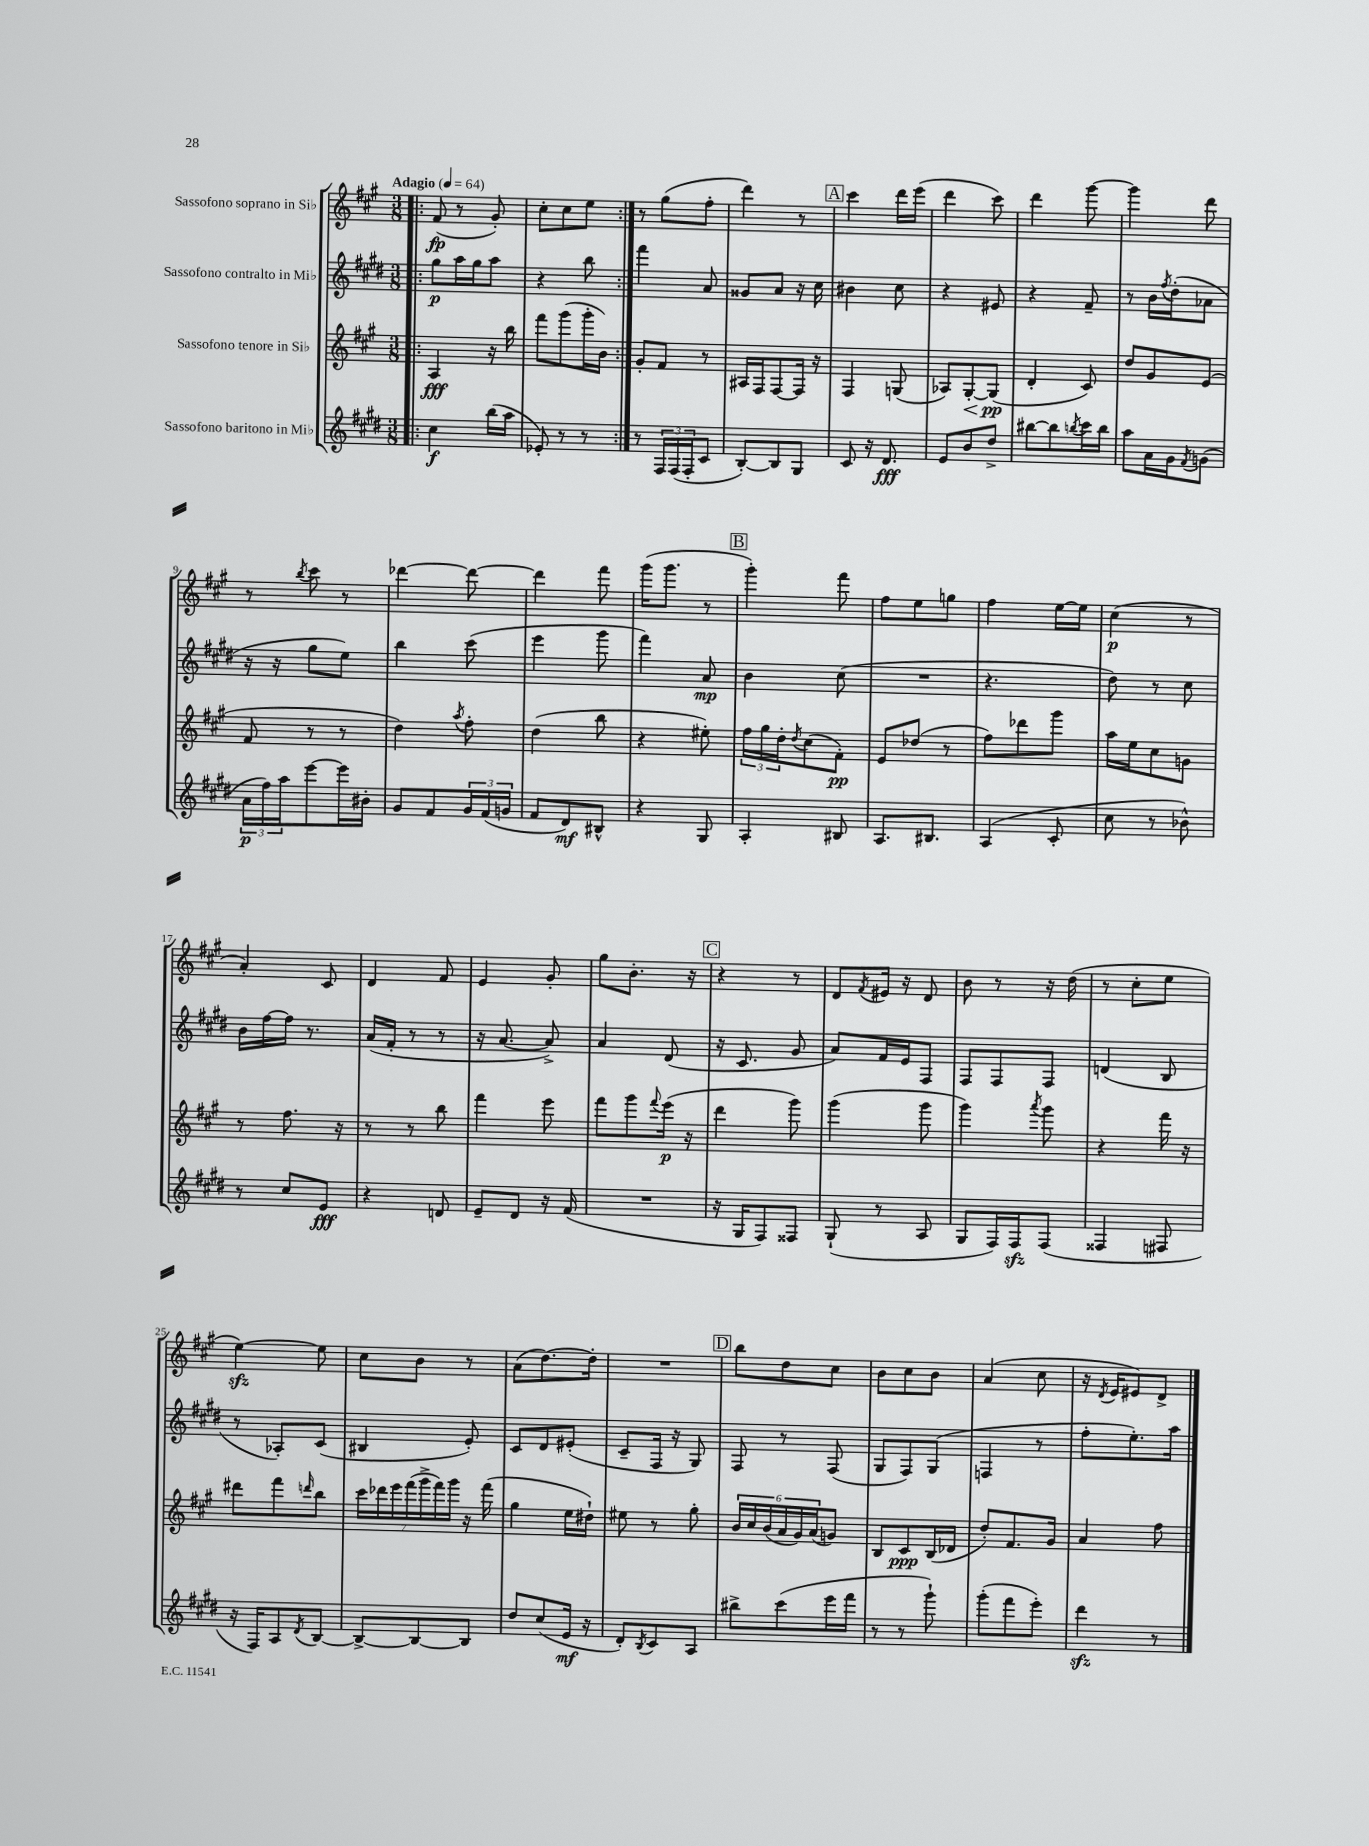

**kern	**dynam	**kern	**dynam	**kern	**dynam	**kern	**dynam
*part4	*part4	*part3	*part3	*part2	*part2	*part1	*part1
*staff4	*staff4	*staff3	*staff3	*staff2	*staff2	*staff1	*staff1
*I"Sassofono baritono in Mi♭	*	*I"Sassofono tenore in Si♭	*	*I"Sassofono contralto in Mi♭	*	*I"Sassofono soprano in Si♭	*
*clefG2	*	*clefG2	*	*clefG2	*	*clefG2	*
*k[f#c#g#d#]	*	*k[f#c#g#]	*	*k[f#c#g#d#]	*	*k[f#c#g#]	*
*M3/8	*	*M3/8	*	*M3/8	*	*M3/8	*
*MM64	*	*MM64	*	*MM64	*	*MM64	*
=1!|:	=1!|:	=1!|:	=1!|:	=1!|:	=1!|:	=1!|:	=1!|:
!	!	!	!	!	!	!LO:TX:a:B:t=Adagio	!
4cc#\	f	4A/	fff	8gg#\L	p	(8f#/	fp
.	.	.	.	16aa\L	.	8r	.
.	.	.	.	16gg#\J	.	.	.
(16bb\LL	.	16r	.	8aa\J	.	8g#'/)	.
16aa\JJ	.	16bb\	.	.	.	.	.
=2	=2	=2	=2	=2	=2	=2	=2
8e-X'/)	.	8fff#\L	.	4r	.	8cc#'\L	.
8r	.	(8ggg#\	.	.	.	8cc#\	.
8r	.	16ggg#'\L	.	8bb\	.	8ee\J	.
.	.	16b\JJ)	.	.	.	.	.
=3:|!	=3:|!	=3:|!	=3:|!	=3:|!	=3:|!	=3:|!	=3:|!
8r	.	8g#'/L	.	4fff#\	.	8r	.
24F#/LL	.	8f#/J	.	.	.	(8gg#\L	.
(24F#/	.	.	.	.	.	.	.
24F#'/J	.	.	.	.	.	.	.
8c#/J	.	8r	.	8a/	.	8ff#'\J	.
=4	=4	=4	=4	=4	=4	=4	=4
[8B'/L)	.	16A#X/LL	.	8g##X/L	.	4ddd\)	.
.	.	16F#/J	.	.	.	.	.
8B/]	.	[8F#/	.	8a/J	.	.	.
8G#/J	.	16F#/Jk]	.	16r	.	8r	.
.	.	16r	.	16cc#\	.	.	.
!!LO:REH:place=s1:t=A
=5	=5	=5	=5	=5	=5	=5	=5
8c#/	.	4F#/	.	4b#X\	.	4ccc#\	.
16r	.	.	.	.	.	.	.
8.d#/	fff	.	.	.	.	.	.
.	.	(8Gn/	.	8cc#\	.	16ddd\LL	.
.	.	.	.	.	.	(16eee\JJ	.
=6	=6	=6	=6	=6	=6	=6	=6
8e/L	.	8A-X/L)	.	4r	.	4ddd\	.
!	!	!	!LO:HP:b	!	!	!	!
8b/	.	[8G#'/	<	.	.	.	.
8dd#^/J	.	(8G#/J]	pp	8e#X/	.	8ccc#\)	.
.	.	.	[	.	.	.	.
=7	=7	=7	=7	=7	=7	=7	=7
[8bb#X\L	.	4d'/	.	4r	.	4ddd\	.
8bb#\]	.	.	.	.	.	.	.
8qbbn/	.	.	.	.	.	.	.
16ccc#\L	.	8c#/)	.	8f#~/	.	[8ggg#\	.
16bb\JJ	.	.	.	.	.	.	.
=8	=8	=8	=8	=8	=8	=8	=8
8aa\L	.	8dd/L	.	8r	.	4ggg#\]	.
16a\L	.	8g#/	.	16b\LL	.	.	.
.	.	.	.	8qff#/	.	.	.
16g#\J	.	.	.	(16dd#'\J	.	.	.
8qf#/	.	.	.	.	.	.	.
(8gn\J	.	(8e/J	.	8a-X\J	.	8ddd\	.
!!LO:LB:g=z
=9	=9	=9	=9	=9	=9	=9	=9
24a\LL	p	8f#/	.	16r	.	8r	.
24ff#\)	.	.	.	.	.	.	.
.	.	.	.	16r	.	.	.
24aa\J	.	.	.	.	.	.	.
.	.	.	.	.	.	8qbb/	.
[8eee\	.	8r	.	8gg#\L	.	8ccc#\	.
16eee\L]	.	8r	.	8ee\J)	.	8r	.
16b#X'\JJ	.	.	.	.	.	.	.
=10	=10	=10	=10	=10	=10	=10	=10
8g#/L	.	4dd\)	.	4bb\	.	[4ddd-X\	.
8f#/	.	.	.	.	.	.	.
.	.	8qaa/	.	.	.	.	.
24g#/L	.	8ff#'\	.	(8ccc#\	.	8ddd-\_	.
(24f#/	.	.	.	.	.	.	.
24gn/JJ	.	.	.	.	.	.	.
=11	=11	=11	=11	=11	=11	=11	=11
8f#/L	.	(4dd\	.	4eee\	.	4ddd-\]	.
8d#/)	mf	.	.	.	.	.	.
8B#X^^/J	.	8bb\	.	8ggg#\	.	8fff#\	.
=12	=12	=12	=12	=12	=12	=12	=12
4r	.	4r	.	4fff#\)	.	(16ggg#\KL	.
.	.	.	.	.	.	8.ggg#\J	.
8G#/	.	8ee#X'\)	.	8a/	mp	8r	.
!!LO:REH:place=s1:t=B
=13	=13	=13	=13	=13	=13	=13	=13
4A'/	.	24ff#\LL	.	4b\	.	4ggg#'\)	.
.	.	24gg#\	.	.	.	.	.
.	.	24dd'\J	.	.	.	.	.
.	.	8qdd/	.	.	.	.	.
.	.	(8cc#\	.	.	.	.	.
8B#X/	.	8f#'\J)	pp	(8cc#\	.	8fff#\	.
=14	=14	=14	=14	=14	=14	=14	=14
8.A/L	.	8e/L	.	4.r	.	8ff#\L	.
.	.	(8dd-X/J	.	.	.	8ee\	.
8.B#X/J	.	.	.	.	.	.	.
.	.	8r	.	.	.	8ggn\J	.
=15	=15	=15	=15	=15	=15	=15	=15
(4A/	.	8ff#\L)	.	4.r	.	4ff#\	.
.	.	8ddd-X\	.	.	.	.	.
8c#'/	.	8ggg#\J	.	.	.	[16ee\LL	.
.	.	.	.	.	.	16ee\JJ]	.
=16	=16	=16	=16	=16	=16	=16	=16
8cc#\	.	16aa\LL	.	8dd#\)	.	(4cc#\	p
.	.	16ee\J	.	.	.	.	.
8r	.	8cc#\	.	8r	.	.	.
8b-X^^\)	.	8gn\J	.	8cc#\	.	8r	.
!!LO:LB:g=z
=17	=17	=17	=17	=17	=17	=17	=17
8r	.	8r	.	16b\LL	.	4a'/)	.
.	.	.	.	[16ff#\	.	.	.
8cc#/L	.	8.ff#\	.	16ff#\JJ]	.	.	.
.	.	.	.	8.r	.	.	.
8e/J	fff	.	.	.	.	8c#/	.
.	.	16r	.	.	.	.	.
=18	=18	=18	=18	=18	=18	=18	=18
4r	.	8r	.	(16a/LL	.	4d/	.
.	.	.	.	16f#'/JJ	.	.	.
.	.	8r	.	8r	.	.	.
8dn/	.	8bb\	.	8r	.	8f#/	.
=19	=19	=19	=19	=19	=19	=19	=19
8e~/L	.	4fff#\	.	16r	.	4e/	.
.	.	.	.	[8.a/	.	.	.
8d#/J	.	.	.	.	.	.	.
16r	.	8eee\	.	8a^/])	.	8g#'/	.
(16f#/	.	.	.	.	.	.	.
=20	=20	=20	=20	=20	=20	=20	=20
4.r	.	8fff#\L	.	4a/	.	8gg#\L	.
.	.	8ggg#\	.	.	.	8.b'\J	.
.	.	8qqfff#/	.	.	.	.	.
.	.	(16eee\Jk	p	(8d#/	.	.	.
.	.	16r	.	.	.	16r	.
!!LO:REH:place=s1:t=C
=21	=21	=21	=21	=21	=21	=21	=21
16r	.	4ddd\	.	16r	.	4r	.
16G#/KL	.	.	.	8.c#/	.	.	.
8F#/)	.	.	.	.	.	.	.
8F##X/J	.	8ggg#\)	.	8g#/	.	8r	.
=22	=22	=22	=22	=22	=22	=22	=22
(8G#`/	.	(4ggg#\	.	8a/L)	.	8d/L	.
.	.	.	.	.	.	8qf#/	.
8r	.	.	.	16f#/L	.	16e#X/Jk	.
.	.	.	.	16e/J	.	16r	.
8A/	.	8ggg#\	.	8F#/J	.	8d/	.
=23	=23	=23	=23	=23	=23	=23	=23
8G#/L	.	4ggg#\)	.	8F#/L	.	8b\	.
16F#/L)	.	.	.	8F#/	.	8r	.
16F#zz/J	.	.	.	.	.	.	.
.	.	8qaaa/	.	.	.	.	.
(8F#/J	.	8ggg#\	.	8F#/J	.	16r	.
.	.	.	.	.	.	(16dd\	.
=24	=24	=24	=24	=24	=24	=24	=24
4F##X/	.	4r	.	(4dn/	.	8r	.
.	.	.	.	.	.	8cc#'\L	.
8F#X/	.	16fff#\	.	8B/	.	8ee\J	.
.	.	16r	.	.	.	.	.
!!LO:LB:g=z
=25	=25	=25	=25	=25	=25	=25	=25
16r	.	8ddd#X\L	.	8r	.	[4eezz\)	.
16F#/KL)	.	.	.	.	.	.	.
8A/	.	8fff#\	.	8A-X'/L)	.	.	.
8qd#/	.	16qqdddn/	.	.	.	.	.
[8B/J	.	8bb\J	.	(8c#/J	.	8ee\]	.
=26	=26	=26	=26	=26	=26	=26	=26
8B^/L_	.	28ccc#\LL	.	4B#X/	.	8cc#\L	.
.	.	28ddd-X\	.	.	.	.	.
.	.	28eee\	.	.	.	.	.
.	.	(28fff#\	.	.	.	.	.
8B/_	.	.	.	.	.	8b\J	.
.	.	28ggg#^\	.	.	.	.	.
.	.	28fff#\)	.	.	.	.	.
.	.	28ggg#\JJ	.	.	.	.	.
8B/J]	.	16r	.	8e'/)	.	8r	.
.	.	(16fff#\	.	.	.	.	.
=27	=27	=27	=27	=27	=27	=27	=27
8dd#/L	.	4gg#\	.	8c#/L	.	(8a\L	.
(8cc#/	.	.	.	8d#/	.	[8.dd\)	.
16e/Jk	mf	16ee\LL	.	(8e#X'/J	.	.	.
16r	.	16dd#X`\JJ)	.	.	.	16dd'\Jk]	.
=28	=28	=28	=28	=28	=28	=28	=28
8d#'/L)	.	8ee#X\	.	8c#~/L	.	4.r	.
8qB/	.	.	.	.	.	.	.
8c#/	.	8r	.	16F#/Jk	.	.	.
.	.	.	.	16r	.	.	.
8A/J	.	8gg#'\	.	8G#/)	.	.	.
!!LO:REH:place=s1:t=D
=29	=29	=29	=29	=29	=29	=29	=29
8bb#X^\L	.	24b/LL	.	8F#/	.	8bb\L	.
.	.	24cc#/	.	.	.	.	.
.	.	(24b/	.	.	.	.	.
(8ccc#\	.	24a/	.	8r	.	8dd\	.
.	.	24g#/)	.	.	.	.	.
.	.	(24a/J	.	.	.	.	.
16eee\L	.	8gn/J)	.	(8F#/	.	8cc#\J	.
16fff#\JJ	.	.	.	.	.	.	.
=30	=30	=30	=30	=30	=30	=30	=30
8r	.	8B/L	.	8G#/L	.	8b\L	.
8r	.	8c#/	ppp	8F#/)	.	8cc#\	.
8ggg#`\)	.	(16B/L	.	(8G#/J	.	8b\J	.
.	.	16d-X/JJ	.	.	.	.	.
=31	=31	=31	=31	=31	=31	=31	=31
(8ggg#'\L	.	8dd'/L)	.	4Fn/	.	(4a/	.
8fff#\	.	8.f#/	.	.	.	.	.
8eee'\J)	.	.	.	8r	.	8cc#\	.
.	.	16g#/Jk	.	.	.	.	.
=32	=32	=32	=32	=32	=32	=32	=32
4ddd#zz\	.	4a/	.	8ff#'\L	.	16r	.
.	.	.	.	.	.	8qd/	.
.	.	.	.	.	.	16e/KL	.
.	.	.	.	8.ee'\)	.	8e#X/)	.
8r	.	8ff#\	.	.	.	8d^/J	.
.	.	.	.	16aa\Jk	.	.	.
==	==	==	==	==	==	==	==
*-	*-	*-	*-	*-	*-	*-	*-
